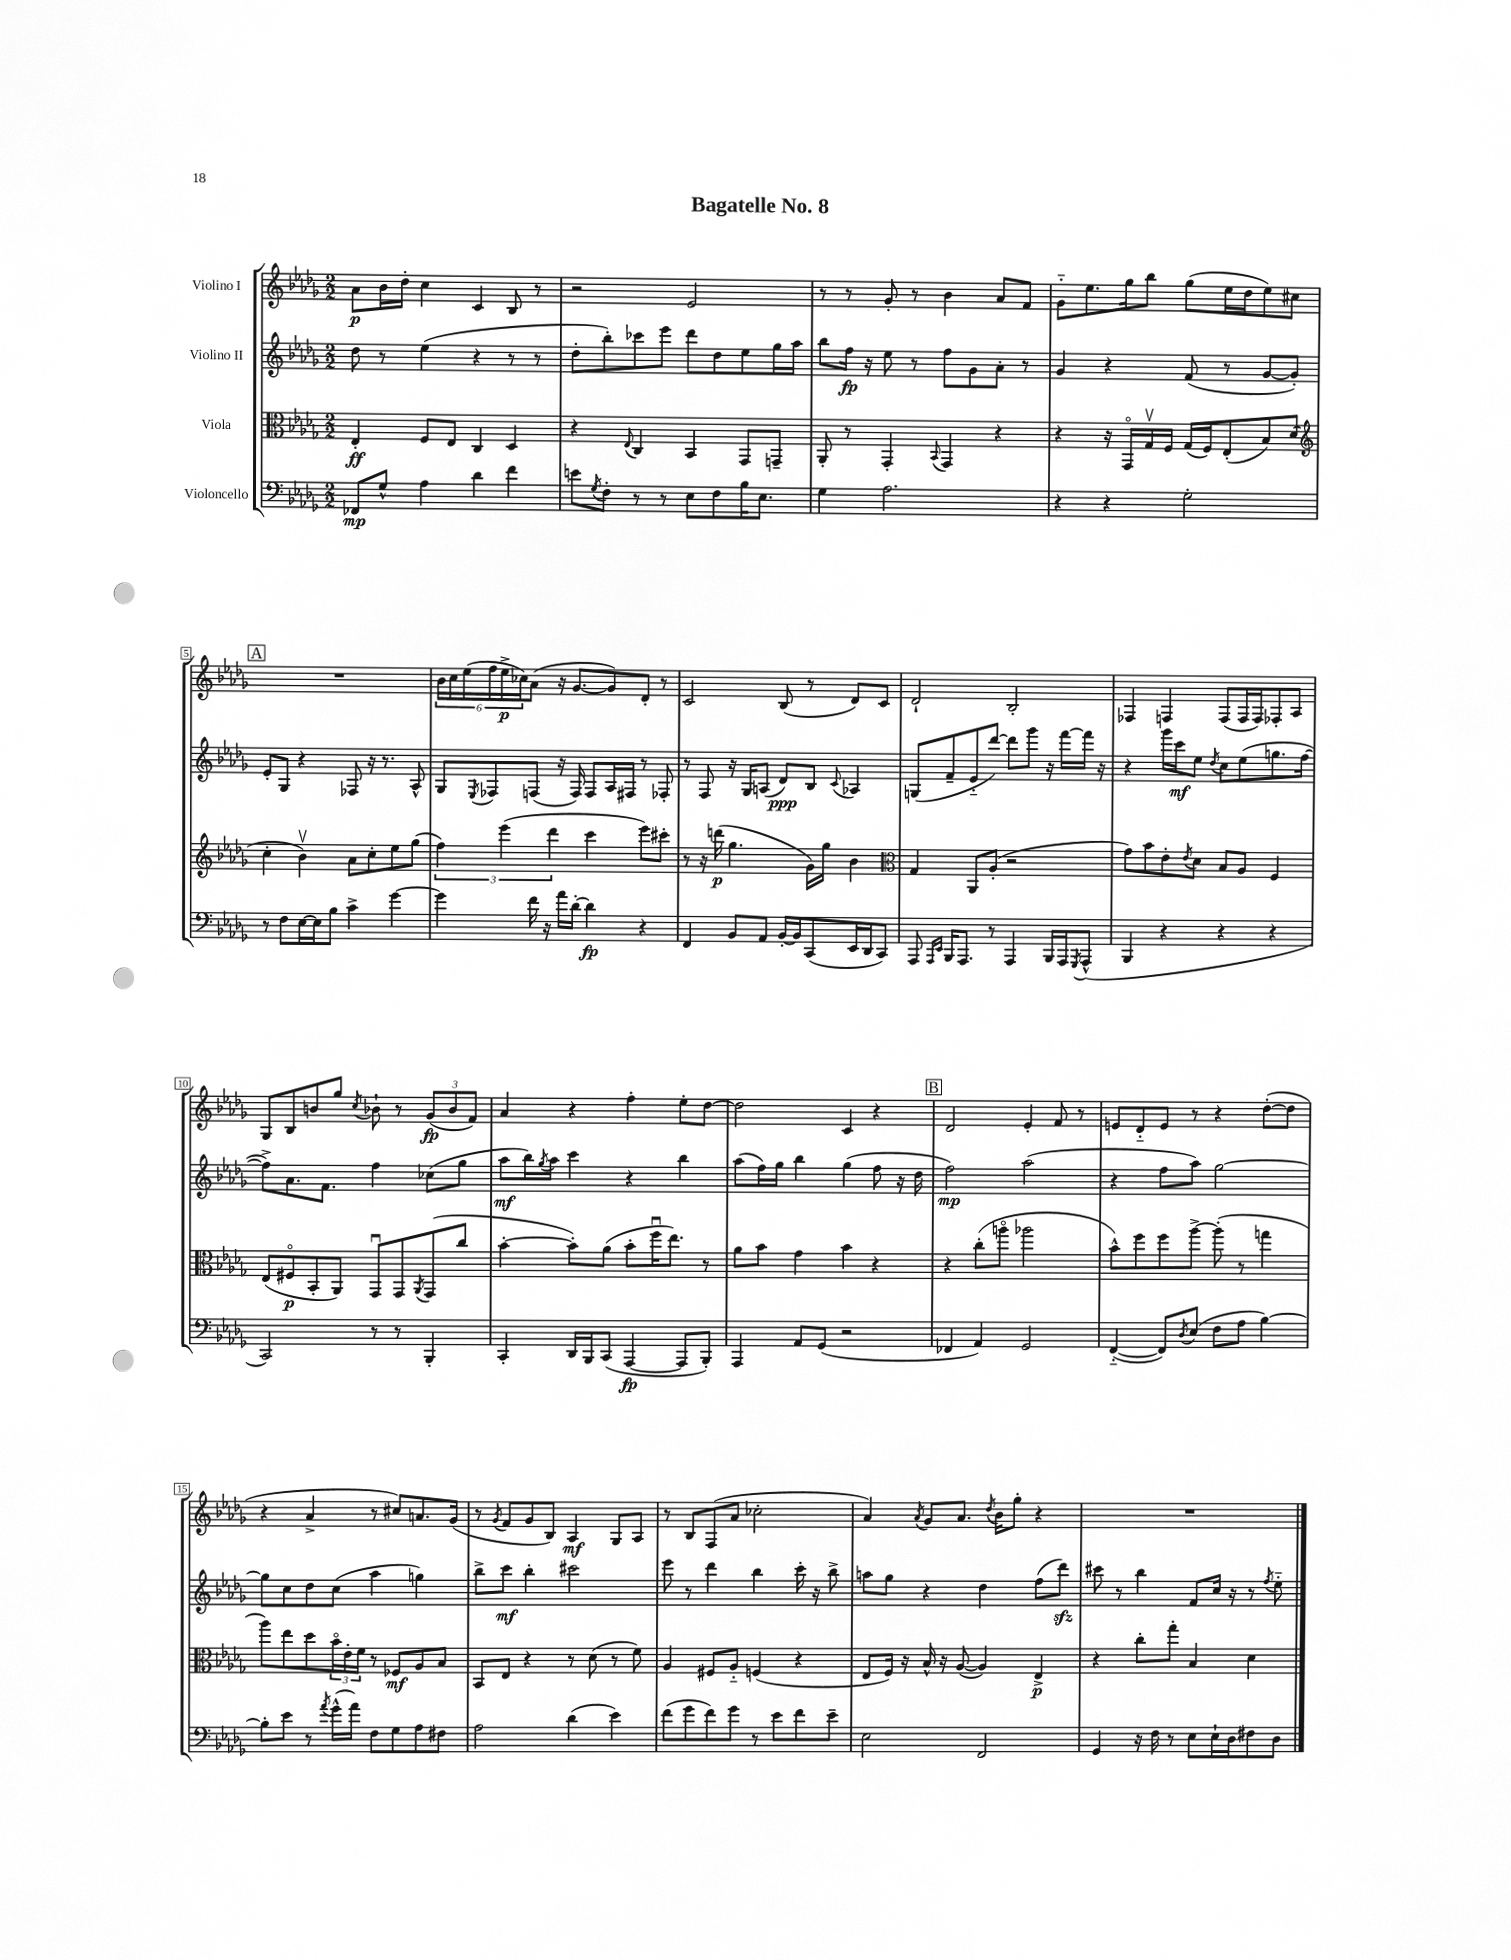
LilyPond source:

\header { title = "Bagatelle No. 8" }
<<
\new StaffGroup <<
\new Staff = "s0" \with { instrumentName = "Violino I" } {
    \clef treble \key des \major \numericTimeSignature \time 2/2
    aes'8\p bes'16 des''16-. c''4 c'4 bes8 r8 |
    r2 ees'2 |
    r8 r8 ges'8-. r8 bes'4 aes'8 f'8 |
    ges'8-_ ees''8. ges''16 bes''8 ges''8( ees''16 des''16 ees''8) cis''8 |
    \mark \markup { \box "A" } R1 |
    \tuplet 6/4 { bes'16 c''16 ees''16( f''16 ees''16->\p ces''16) } aes'8( r16 ges'8.~ ges'8) des'8-. r8 |
    c'2 bes8( r8 des'8) c'8 |
    des'2-! bes2-. |
    fes4 f4 f8( f16 f16) fes8-. aes8 |
    ges8 bes8 b'8 ges''8 \acciaccatura { c''8 } bes'8-! r8 \tuplet 3/2 { ges'8\fp( bes'8 f'8) } |
    aes'4 r4 f''4-. ees''8-. des''8~ |
    des''2 c'4 r4 |
    \mark \markup { \box "B" } des'2 ees'4-. f'8 r8 |
    e'8 des'8-_ e'8 r8 r4 des''8~-.( des''8 |
    r4 aes'4-> r8 cis''8) a'8. ges'16( |
    r8 \acciaccatura { ges'8 } f'8 ges'8 bes8) aes4\mf ges8 aes8 |
    r8 bes8 f8( aes'8 ces''2-. |
    aes'4) \acciaccatura { aes'8 } ges'8 aes'8. \acciaccatura { des''8 } bes'16 ges''8-. r4 |
    R1 \bar "|." |
}
\new Staff = "s1" \with { instrumentName = "Violino II" } {
    \clef treble \key des \major \numericTimeSignature \time 2/2
    des''8 r8 ees''4( r4 r8 r8 |
    des''8-. bes''8-.) ces'''8 ees'''8 des'''8 des''8 ees''8 ges''16 aes''16 |
    bes''8 f''16\fp r16 ees''8 r8 f''8 ges'8 aes'8-. r8 |
    ges'4 r4 f'8( r8 ges'8~ ges'8-.) |
    \mark \markup { \box "A" } ees'8-. ges8 r4 fes8 r16 r8. aes8-^ |
    ges8 \acciaccatura { ees8 } fes8 f8( r16 f16) f8 aes16 fis16 r8 fes8-. |
    r8 f8 r16 ges16 a8( des'8\ppp) bes8 \appoggiatura { c'8 } aes4 |
    g8( f'8-- ees'8-_ des'''8~) des'''8 ges'''8 r16 f'''16~ f'''16 r16 |
    r4 ges'''16 c'''16\mf ees''8 \acciaccatura { des''8 } c''8 ees''8( g''8. f''16~ |
    f''8->) aes'8. f'8. f''4 ces''8( ges''8 |
    aes''8\mf bes''16) \acciaccatura { ges''8 } aes''16 c'''4 r4 bes''4 |
    aes''8( f''16) ges''16 bes''4 ges''4( f''8 r16 des''16 |
    \mark \markup { \box "B" } f''2\mp) aes''2( |
    r4 f''8 aes''8) ges''2~ |
    ges''8 c''8 des''8 c''8( aes''4 g''4) |
    bes''8-> c'''8\mf bes''4-. cis'''2 |
    ees'''8 r8 des'''4 bes''4 c'''16-. r16 bes''8-> |
    a''8 ges''8 r4 des''4 f''8( des'''8\sfz) |
    cis'''8 r8 bes''4 f'8 c''16 r16 r8 \acciaccatura { f''8 } ees''8-_ \bar "|." |
}
\new Staff = "s2" \with { instrumentName = "Viola" } {
    \clef alto \key des \major \numericTimeSignature \time 2/2
    ees4-.\ff f8 ees8 c4 des4 |
    r4 \appoggiatura { ees8 } c4 bes,4 ges,8 g,8-- |
    aes,8-. r8 ges,4-. \appoggiatura { bes,8 } ges,4 r4 |
    r4 r16 ges,16\flageolet ges16\upbow f16 ges16( f16) ees8-.( bes8) des'8( |
    \mark \markup { \box "A" } \clef treble c''4-. bes'4\upbow) aes'8 c''8-. ees''8 ges''8( |
    \tuplet 3/2 { f''4) ees'''4( des'''4 } c'''4 ees'''8) cis'''8-. |
    r8 r16 d'''16\p( ges''4. ges'16) ges''16 bes'4 |
    \clef alto ges4 aes,8 aes8-.( r2 |
    ges'8) bes'8 ees'8-. \acciaccatura { ees'8 } des'8 bes8 aes8 f4 |
    ees8( fis8\flageolet\p bes,8-. aes,8) ges,8\downbow ges,8 \acciaccatura { aes,8 } ges,8( c''8 |
    bes'4~-. bes'8-.) aes'8( bes'8-. f''16\downbow ees''8.) r8 |
    aes'8 bes'8 ges'4 bes'4 r4 |
    \mark \markup { \box "B" } r4 c''8-.( a''8\flageolet aes''2 |
    bes'8-^) f''8 f''8 aes''8~-> aes''8-.( r8 g''4 |
    aes''8) ees''8 des''8 \tuplet 3/2 { bes'16\flageolet ees'16-. f'16 } r8 fes8\mf aes8 bes8 |
    bes,8 ees8 r4 r8 des'8( r8 f'8) |
    aes4 fis8 aes8-_ f4( r4 |
    ees8 f16) r16 bes16-^ r16 aes8~( aes4) ees4->\p |
    r4 c''8-. ges''8-. bes4 des'4 \bar "|." |
}
\new Staff = "s3" \with { instrumentName = "Violoncello" } {
    \clef bass \key des \major \numericTimeSignature \time 2/2
    fes,8\mp ges8-^ aes4 des'4 f'4 |
    e'8 \acciaccatura { ges8 } f8-. r8 r8 ees8 f8 bes16 ees8. |
    ges4 aes2. |
    r4 r4 ges2-. |
    \mark \markup { \box "A" } r8 f8 ees16~ ees16 bes8 c'4-> ges'4~ |
    ges'4 f'16 r16 aes'16 des'16~-. des'4\fp r4 |
    f,4 bes,8 aes,8 bes,16~-. bes,16 c,8( ees,16 des,16 c,8) |
    aes,,8 \grace { aes,,16 ees,16 } bes,,16 aes,,8. r8 aes,,4 bes,,16 aes,,16 \acciaccatura { ges,,8 } aes,,8-^( |
    bes,,4 r4 r4 r4 |
    c,2) r8 r8 bes,,4-. |
    c,4-. des,16 bes,,16 c,8( aes,,4~\fp aes,,8 bes,,8-.) |
    aes,,4 aes,8 ges,8( r2 |
    \mark \markup { \box "B" } fes,4 aes,4) ges,2 |
    f,4~-_( f,8) \acciaccatura { des8 } ees8( f8 aes8 bes4~) |
    bes8-. ees'8 r8 \acciaccatura { aes'8 } ges'16-^( aes'16) f8 ges8 aes8 fis8 |
    aes2 des'4( ees'4) |
    f'8( ges'8 f'8) ges'8 r8 ees'8 f'8 ees'8-- |
    ees2 f,2 |
    ges,4 r16 f16 r8 ees8 ees16-! des16 fis8 des8 \bar "|." |
}
>>
>>
\layout { \context { \Score \override BarNumber.stencil = #(make-stencil-boxer 0.1 0.3 ly:text-interface::print) } }
